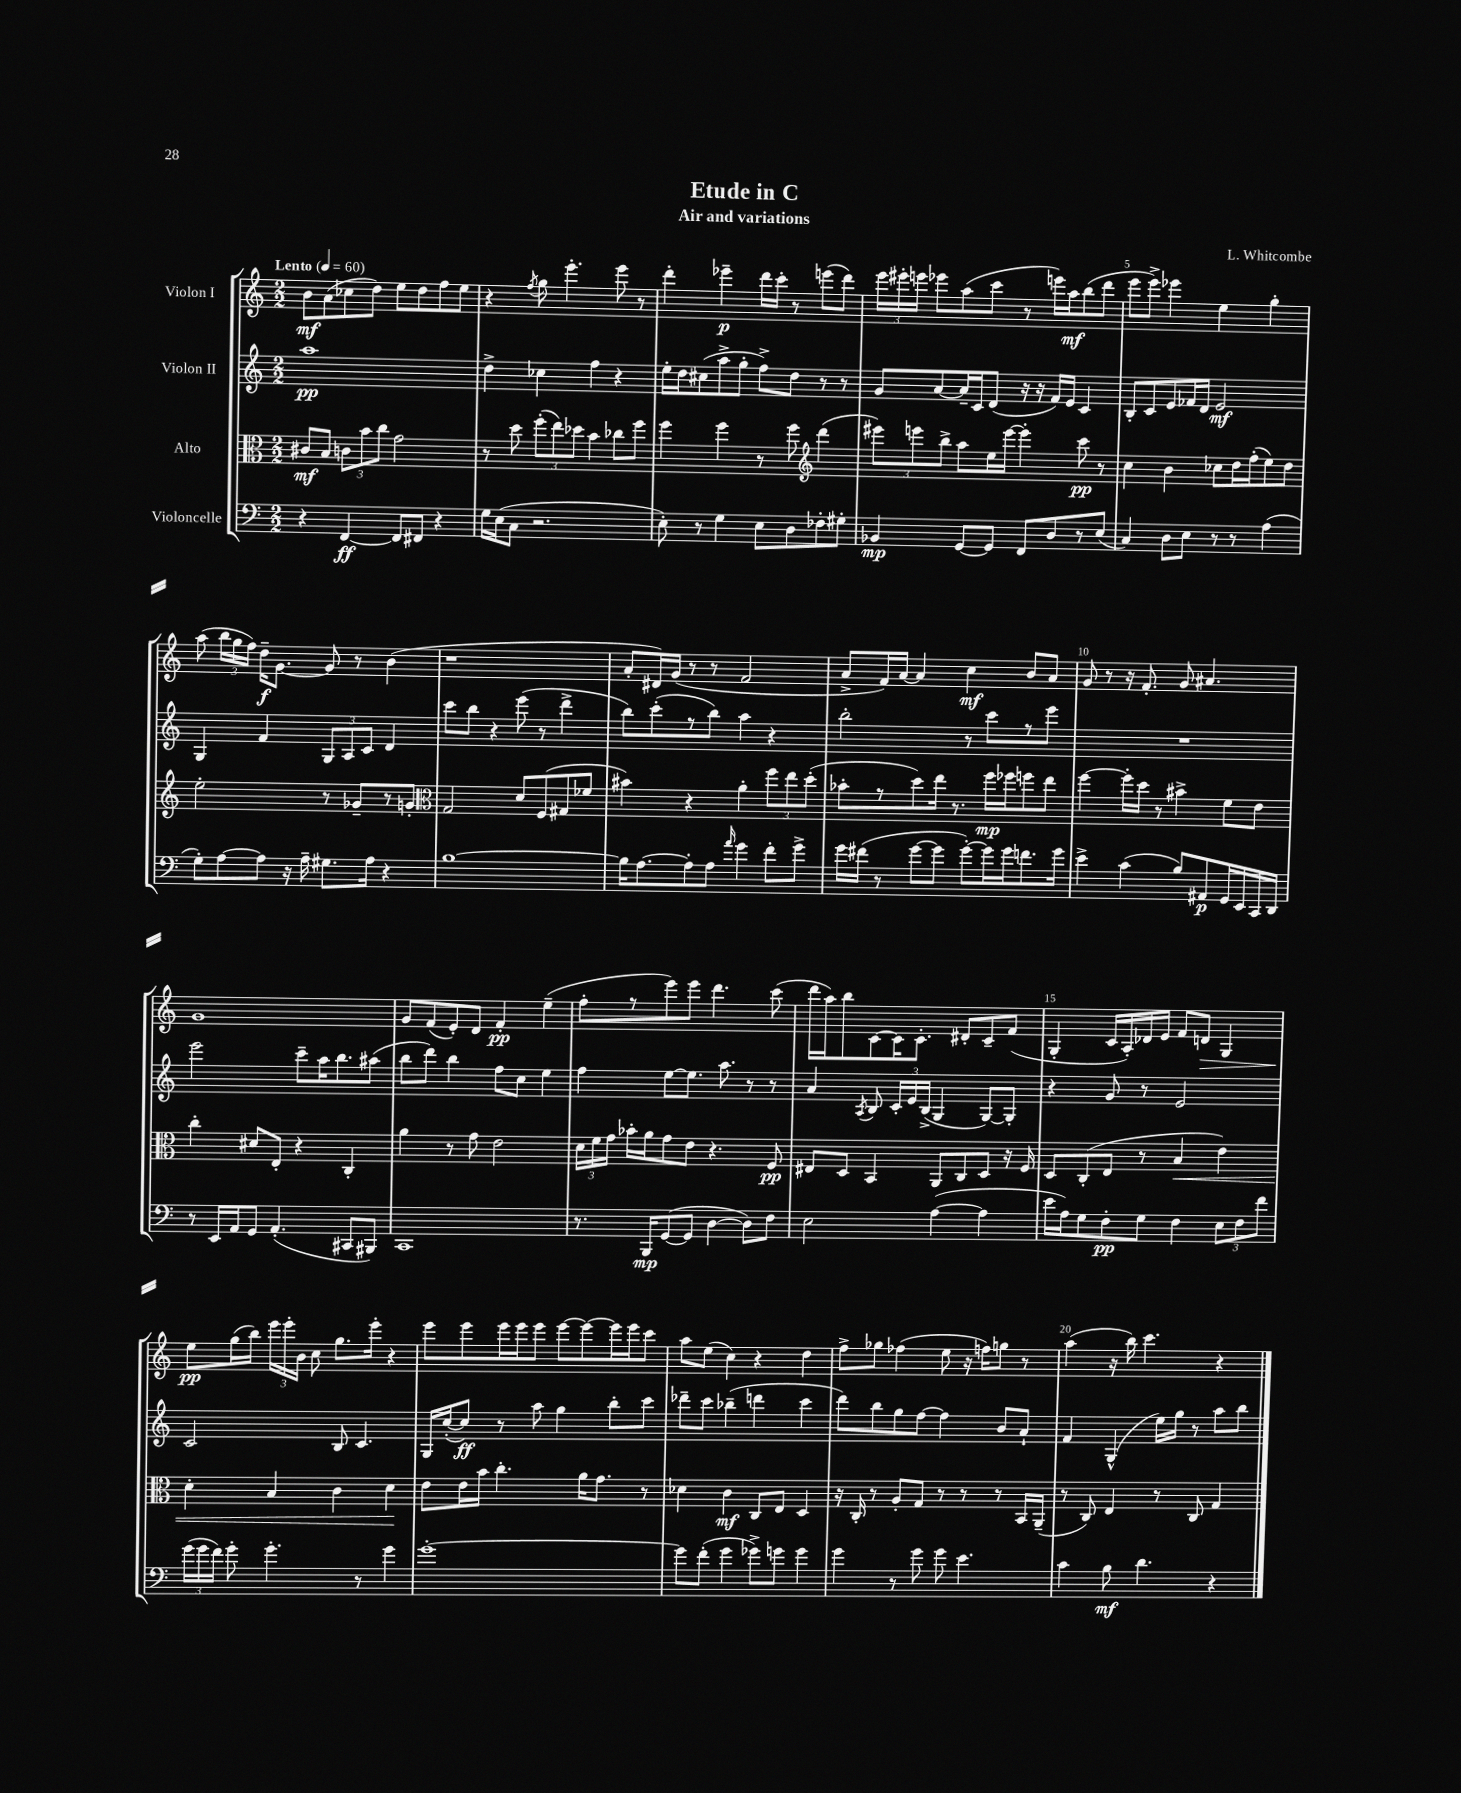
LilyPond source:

\header { title = "Etude in C" composer = "L. Whitcombe" subtitle = "Air and variations" }
<<
\new StaffGroup <<
\new Staff = "s0" \with { instrumentName = "Violon I" } {
    \clef treble \key c \major \numericTimeSignature \time 2/2 \tempo "Lento" 4 = 60
    \autoBeamOff b'8[\mf a'8( ces''8 d''8]) e''8[ d''8 f''8 e''8] |
    r4 \acciaccatura { f''8 } g''8 e'''4.-. e'''8 r8 |
    d'''4-. ees'''4--\p d'''16[ c'''16]-. r8 e'''8[( d'''8]) |
    \tuplet 3/2 { e'''16[ eis'''16-. e'''16] } ees'''8[ a''8( c'''8] r8 e'''16[) a''16\mf b''8( d'''8] |
    e'''8[ e'''8]->) ees'''4 e''4 g''4-. |
    a''8( \tuplet 3/2 { b''16[ g''16 f''16]) } d''16[--\f g'8.]~ g'8 r8 b'4( |
    r1 |
    a'8[-. dis'16) g'16]( r8 r8 f'2 |
    a'8[-> f'16) a'16]~ a'4 c''4\mf b'8[ a'8] |
    g'8 r8 r16 f'8.-. g'8 ais'4. |
    g'1 |
    g'8[ f'8( e'8-.) d'8] f'4-.\pp e''4--( |
    f''8[-. r8 e'''8) e'''8] d'''4. c'''8( |
    d'''16[ a''16) b''8 c'8~ c'16 c'8.]-. dis'8[-. c'8-- f'8]( |
    g4-. c'16[ a16-.) des'16 e'16] f'8[ d'8]\> g4 |
    e''8[\pp\! g''16( b''16]) \tuplet 3/2 { e'''16[ e'''16-. b'16] } c''8 g''8.[ e'''16]-. r4 |
    e'''8[ e'''8 e'''16 e'''16 e'''8] e'''8[~ e'''8~ e'''16 e'''16 c'''8] |
    a''8[ e''8]( c''4) r4 d''4 |
    f''8[-> ges''8] fes''4( e''8 r16 f''16[) g''8] r8 |
    a''4( r16 b''16) c'''4. r4 \bar "|." |
}
\new Staff = "s1" \with { instrumentName = "Violon II" } {
    \clef treble \key c \major \numericTimeSignature \time 2/2
    \autoBeamOff a''1\pp |
    d''4-> ces''4 f''4 r4 |
    e''16[-. d''16 cis''8( a''8-> g''8]-. f''8[->) d''8] r8 r8 |
    g'8[ a'8~ a'16-- c'16 d'8]( r16 r16 f'16[) e'16] c'4 |
    b8[-. c'8 e'8 fes'16 d'16] e'2\mf |
    g4 f'4 \tuplet 3/2 { g8[ a8 c'8] } d'4 |
    c'''8[ b''8] r4 e'''8( r8 d'''4-> |
    b''8[) c'''8-.( r8 b''8]) a''4 r4 |
    b''2-. r8 c'''8[ r8 e'''8] |
    R1 |
    e'''2 c'''8[-- a''16 b''8. ais''8]( |
    b''8[ d'''8]) b''4 f''8[ c''8] e''4 |
    f''4 e''8[~ e''8.] a''8. r8 r8 |
    a'4 \acciaccatura { a8 } b8 \tuplet 3/2 { c'16[-. e'16 b16]->( } g4 g8[~) g8]-. |
    r4 g'8 r8 e'2 |
    c'2 b8 c'4. |
    g16[ c''16~-.( c''8]\ff) r8 a''8 g''4 b''8[-. c'''8] |
    des'''8[-- c'''8] bes''4--( d'''4 c'''4 |
    d'''8[) b''8 g''8 f''8]~ f''4 b'8[ a'8]-! |
    f'4 g4-^( e''16[) g''16] r8 a''8[ b''8] \bar "|." |
}
\new Staff = "s2" \with { instrumentName = "Alto" } {
    \clef alto \key c \major \numericTimeSignature \time 2/2
    \autoBeamOff cis'8[\mf b8] \tuplet 3/2 { c'8[ b'8 c''8] } g'2 |
    r8 d''8 \tuplet 3/2 { f''8[-.( e''8) des''8] } b'4 ces''8[ f''8] |
    f''4 f''4 r8 f''8 \clef treble d'''4( |
    \tuplet 3/2 { eis'''8[) e'''8 b''8]-> } a''8[ e''16 e'''16]~ e'''4-. c'''8\pp r8 |
    c''4 b'4 ces''8[ d''16 f''16-.( e''8) d''8] |
    e''2-. r8 ges'8[-- r8 g'8]-. |
    \clef alto g2 d'8[ f8( gis8 fes'8] |
    bis'4) r4 a'4-. \tuplet 3/2 { f''8[ e''8 d''8]-.( } |
    bes'8[-. r8 d''8) e''16] r8. f''16[\mp fes''16 f''8 e''8] |
    f''4~ f''16[-. d''16] r8 bis'4-> f'8[ e'8] |
    c''4-. dis'8[ e8]-. r4 c4-. |
    a'4 r8 g'8 e'2 |
    \tuplet 3/2 { d'16[ f'16 g'16] } bes'16[-. a'16 g'8 e'8] r4. f8\pp |
    eis8[ d8] b,4 a,8[ c8 d8] r16 f16 |
    d8[ c8-.( e8] r8 b4\< e'4) |
    d'4-. b4 c'4 d'4\! |
    e'8[ e'16 b'16] c''4.-. a'16[ g'8.] r8 |
    des'4 c'4\mf c8[ e8] d4 |
    r16 c16-. r8 a8[-. g8] r8 r8 r8 b,16[ a,16]--( |
    r8 c8) e4 r8 c8 g4 \bar "|." |
}
\new Staff = "s3" \with { instrumentName = "Violoncelle" } {
    \clef bass \key c \major \numericTimeSignature \time 2/2
    \autoBeamOff r4 f,4~\ff f,8[ fis,8] r4 |
    g16[ e16( c8] r2. |
    e8-.) r8 g4 e8[ d8 fes8-. gis8]-. |
    bes,4\mp g,8[~ g,8] f,8[ d8 r8 e8]( |
    c4) d8[ e8] r8 r8 a4( |
    g8[-.) a8~ a8] r16 a16-- gis8.[ a16] r4 |
    b1~ |
    b16[ a8.~ a8-. a8] \grace { a'16 } g'4 f'8[-. g'8]-> |
    g'16[ fis'16]( r8 g'8[~ g'8] g'8[~-.) g'16 g'16 f'8. g'16] |
    e'4-> c'4( b8[) ais,8\p g,16 e,16 c,16 d,16] |
    r8 e,16[ a,16 g,8] a,4.-.( cis,8[ bis,,8]) |
    c,1 |
    r8. b,,16[\mp g,8~( g,8] d4~ d8[) f8] |
    e2 a4~( a4 |
    e'16[ a16) g8 f8-.\pp g8] f4 \tuplet 3/2 { e8[ f8 f'8] } |
    \tuplet 3/2 { g'16[( g'16 f'16]) } g'8-. g'4.-. r8 g'4 |
    g'1~-. |
    g'8[ f'8]-.( g'4 ges'8[->) g'8] g'4 |
    g'4 r8 g'8 g'8 e'4. |
    c'4 b8\mf d'4. r4 \bar "|." |
}
>>
>>
\layout { \context { \Score \override BarNumber.break-visibility = ##(#f #t #t) barNumberVisibility = #(every-nth-bar-number-visible 5) } }
